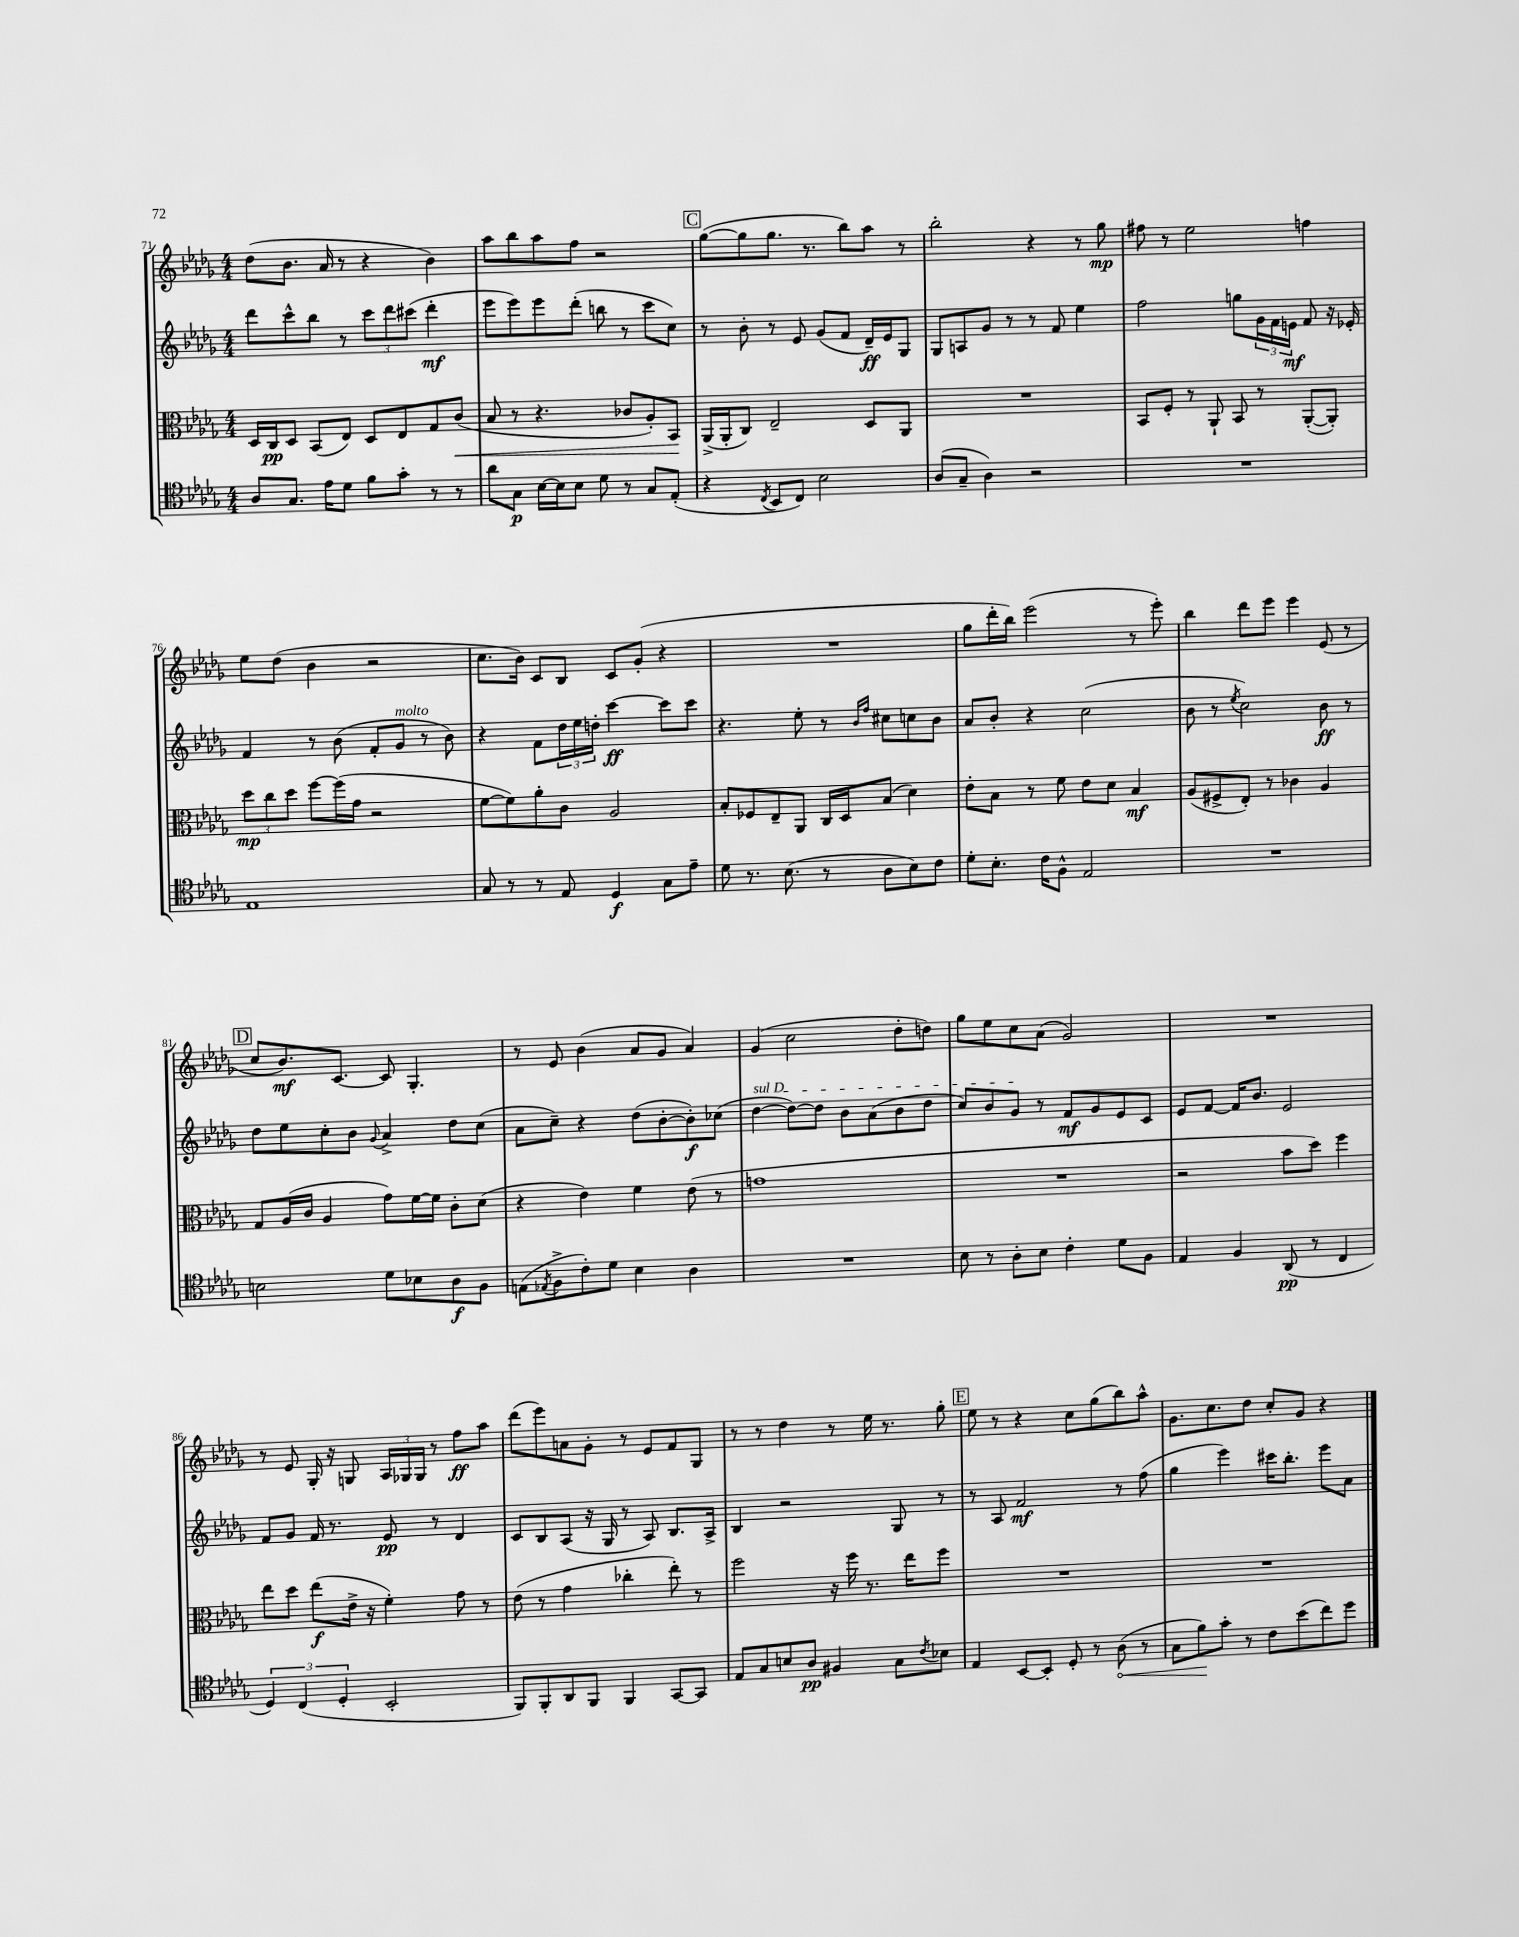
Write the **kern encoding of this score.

**kern	**kern	**kern	**kern
*staff4	*staff3	*staff2	*staff1
*clefC4	*clefC3	*clefG2	*clefG2
*k[b-e-a-d-g-]	*k[b-e-a-d-g-]	*k[b-e-a-d-g-]	*k[b-e-a-d-g-]
*M4/4	*M4/4	*M4/4	*M4/4
8A-	16D-	8ddd-	(8dd-
.	16C	.	.
8.G-	8D-	8ccc^^	8.b-
.	(8BB-	8bb-	.
16e-	.	.	16a-
8d-	8E-)	8r	8r
8f	8D-	12ccc	4r
.	.	12ddd-	.
8g-'	8E-	.	.
.	.	(12ccc#	.
8r	8G-	4ddd-'	4b-)
8r	(8c	.	.
=	=	=	=
8a-	8B-	8eee-	8aa-
8G-	8r	8eee-)	8bb-
[16B-	4.r	8eee-	8aa-
16B-]	.	.	.
8B-	.	(8ddd-'	8ff
8d-	.	8bb	2r
8r	8c-	8r	.
8G-	8A-')	8ccc	.
(8E-'	8BB-	8cc)	.
=	=	=	=
4r	(16AA-^	8r	([8gg-
.	16AA-'	.	.
.	8C)	8b-'	8gg-]
8qC	.	.	.
8BB-	2E-~	8r	8.gg-
8C)	.	8e-	.
.	.	.	8.r
2B-	.	(8g-	.
.	.	8f	8bb-)
.	8D-	16d-~)	8aa-
.	.	16e-	.
.	8AA-	8G-	8r
=	=	=	=
(8A-	1r	8G-	2bb-'
8G-~	.	8A	.
4A-)	.	8g-	.
.	.	8r	.
2r	.	8r	4r
.	.	8f	.
.	.	4ee-	8r
.	.	.	8gg-
=	=	=	=
1r	8BB-	2ff	8ff#
.	8F'	.	8r
.	8r	.	2ee-
.	8AA-`	.	.
.	8BB-	8gg	.
.	8r	24g-	.
.	.	24f	.
.	.	24e	.
.	([8AA-'	8f	4ff
.	8AA-'])	16r	.
.	.	16e-'	.
=	=	=	=
1E-	12dd-	4f	8ee-
.	12cc	.	.
.	.	.	(8dd-
.	12dd-	.	.
.	[8ff	8r	4b-
.	(16ff]	(8b-	.
.	16g-	.	.
.	2r	8f'	2r
.	.	8g-	.
.	.	8r	.
.	.	8b-)	.
=	=	=	=
8G-	[8f	4r	8.cc
8r	8f])	.	.
.	.	.	16b-)
8r	8a-'	8f	8c
8E-	8c	24dd-	8B-
.	.	24ee-	.
.	.	24dd'	.
4D-	2A-	[4ccc	8c
.	.	.	(8g-'
8G-	.	8ccc]	4r
8e-~	.	8ccc	.
=	=	=	=
8d-	8B-'	4.r	1r
8.r	8F-	.	.
.	8E-~	.	.
(8.B-	.	.	.
.	8AA-	8ee-'	.
8r	16C	8r	.
.	16D-	.	.
.	.	16qqb-	.
.	.	16qqff	.
8A-	(8B-	8cc#	.
8B-)	4d-)	8cc	.
8c	.	8b-	.
=	=	=	=
8d-'	8e-'	8a-	8gg-
8.B-'	8B-	8b-'	16ddd-'
.	.	.	16bb-)
.	8r	4r	(2eee-
16c	.	.	.
8F^^	8f	.	.
2E-	8e-	(2cc	.
.	8d-	.	.
.	4B-	.	8r
.	.	.	8eee-')
=	=	=	=
1r	(8A-	8b-	4bb-
.	8F#^	8r	.
.	.	8qee-	.
.	8E-')	2cc)	8ddd-
.	8r	.	8eee-
.	4c-	.	4eee-
.	4A-	8b-	(8e-
.	.	8r	8r
=	=	=	=
2B	8G-	8dd-	8cc
.	(16A-	8ee-	8.b-)
.	16c	.	.
.	4A-	8cc'	.
.	.	.	[8.c
.	.	8b-	.
.	.	8qqg-	.
8d-	8g-)	4a-^	8c]
8B-	[16f	.	4.G-'
.	16f]	.	.
8A-	8c'	8dd-	.
8F	(8d-	(8cc	.
=	=	=	=
(8E	4r	8a-	8r
8qE-	.	.	.
8F^	.	8cc~)	8e-
8c')	4e-)	4r	(4b-
8d-	.	.	.
4B-	4f	(8dd-	8a-
.	.	[8b-'	8g-
4A-	(8e-	8b-'])	4a-)
.	8r	(8cc-	.
=	=	=	=
1r	1g	[4dd-	(4g-
.	.	8dd-_)	2cc
.	.	8dd-]	.
.	.	8b-	.
.	.	(8a-	.
.	.	8b-	8dd-'
.	.	8dd-	8dd)
=	=	=	=
8B-	1r	8cc)	8gg-
8r	.	8b-	8ee-
8A-'	.	8g-	8cc
8B-	.	8r	(8a-
4c'	.	8f	2g-)
.	.	8g-	.
8d-	.	8e-	.
8F	.	8c	.
=	=	=	=
4E-	2r	8e-	1r
.	.	[8f	.
4F	.	16f]	.
.	.	8.b-	.
(8AA-	8b-	2e-	.
8r	8dd-)	.	.
4C	4ff	.	.
=	=	=	=
6D-)	8ee-	8f	8r
.	8dd-	8g-	8e-
(6C	.	.	.
.	(8ee-	16f	16G-'
.	.	8.r	16r
6D-'	.	.	.
.	16e-^	.	8G
.	16r	.	.
2BB-'	4f')	8e-	24A-
.	.	.	24G-
.	.	.	24G-
.	.	8r	8r
.	8g-	4d-	8ff
.	8r	.	8aa-
=	=	=	=
8FF)	(8e-	8c	(8ddd-
8FF'	8r	8B-	8eee-)
8AA-	4g-	(8A-	8a
8FF	.	16r	8g-'
.	.	16G-	.
4FF	4cc-'	8r	8r
.	.	8A-)	8e-
[8GG-	8ee-')	8.B-	8f
8GG-]	8r	.	8G-
.	.	16A-^	.
=	=	=	=
8E-	2ff	4B-	8r
8G-	.	.	8r
8B	.	2r	4dd-
8A-	.	.	.
4F#	16r	.	8r
.	16ff	.	.
.	8.r	.	16ee-
.	.	.	8.r
8G-	.	8G-	.
.	16ee-	.	.
8qc	.	.	.
8B-	8ff	8r	8gg-'
=	=	=	=
4E-	1r	8r	8ee-
.	.	8A-	8r
[8BB-	.	2f	4r
8BB-']	.	.	.
8D-'	.	.	8cc
8r	.	.	(8gg-
(8A-	.	8r	8bb-)
8r	.	(8ff	8aa-^^
=	=	=	=
8G-	1r	4gg-	8.g-
8f)	.	.	.
.	.	.	8.cc
8g-'	.	4eee-)	.
8r	.	.	8dd-
8c	.	16ccc#	8cc'
.	.	8.bb-'	.
(8b-	.	.	8g-
8cc)	.	8eee-	4r
8dd-	.	8a-	.
==	==	==	==
*-	*-	*-	*-
